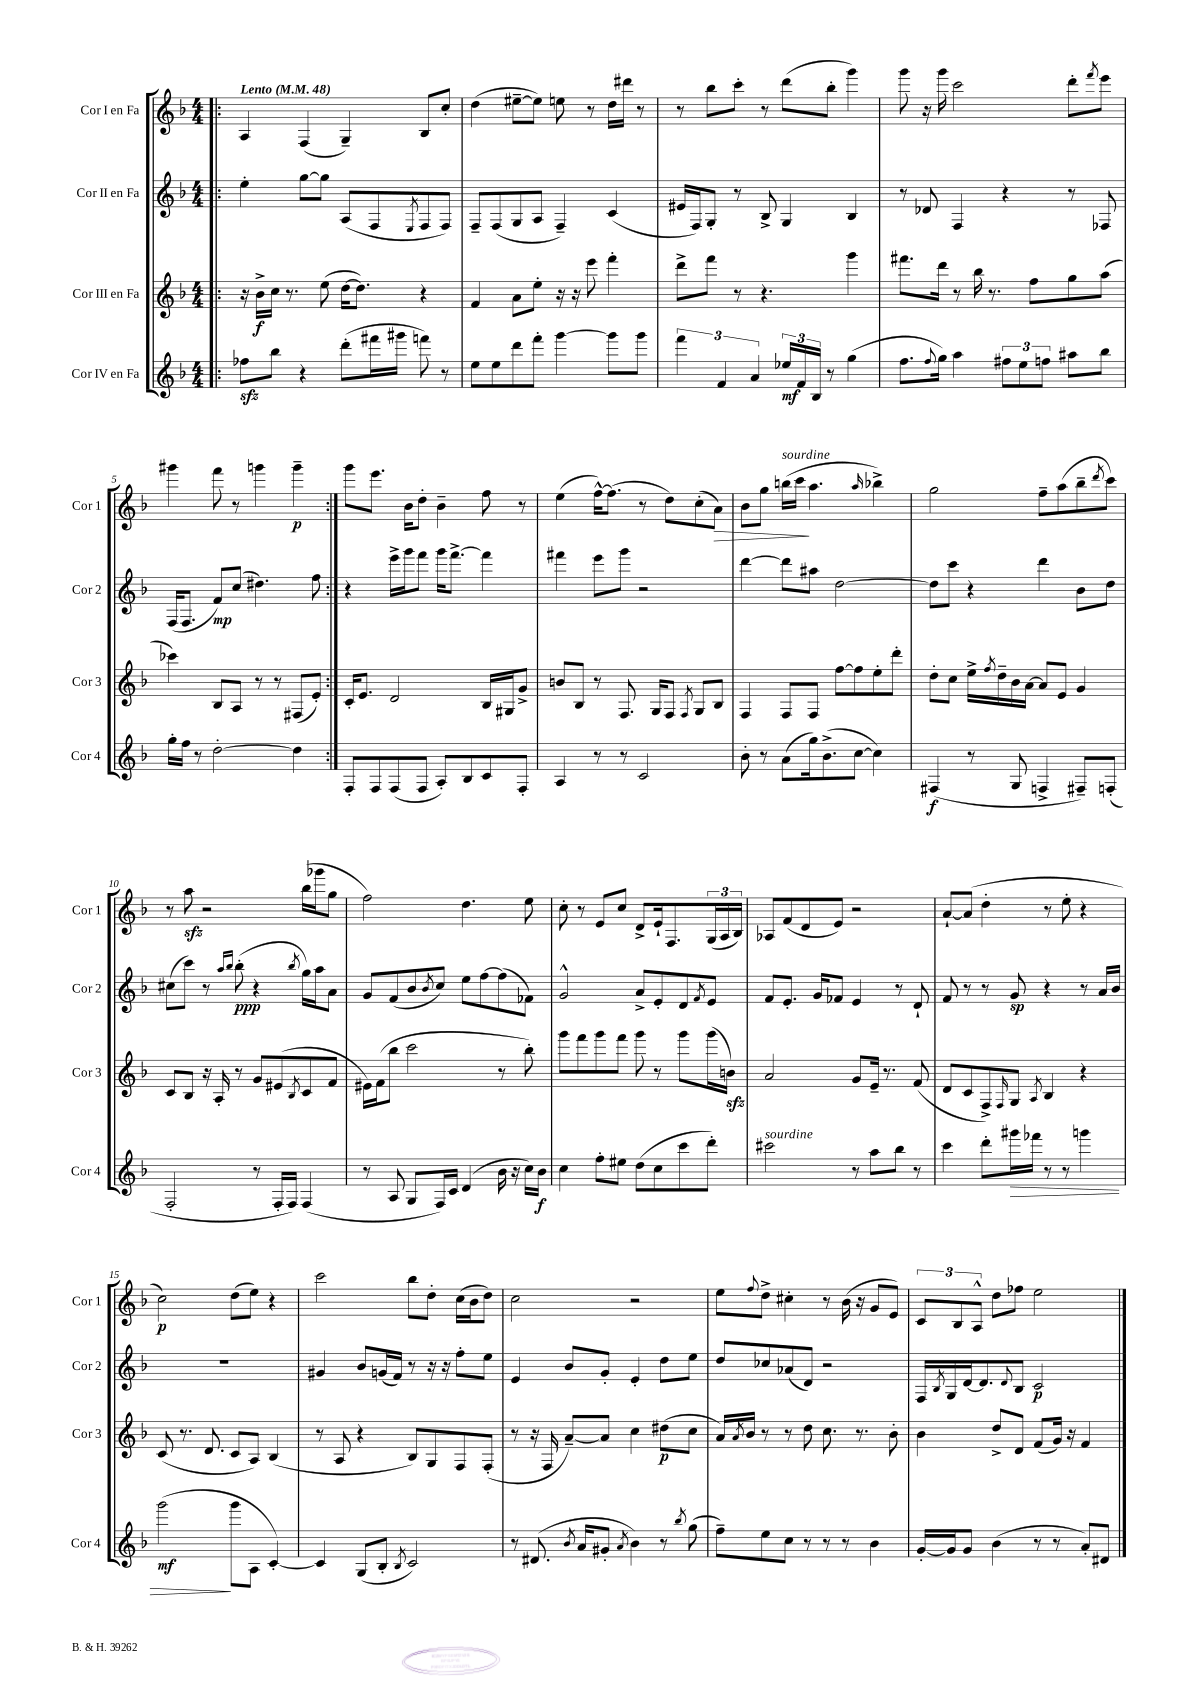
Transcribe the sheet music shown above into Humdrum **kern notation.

**kern	**kern	**kern	**kern
*staff4	*staff3	*staff2	*staff1
*clefG2	*clefG2	*clefG2	*clefG2
*k[b-]	*k[b-]	*k[b-]	*k[b-]
*M4/4	*M4/4	*M4/4	*M4/4
*MM48	*MM48	*MM48	*MM48
=!|:	=!|:	=!|:	=!|:
8ff-	16r	4ee'	4A
.	16b-^	.	.
8bb-	16cc	.	.
.	8.r	.	.
4r	.	[8gg	(4F
.	(8ee	8gg]	.
(8ddd'	[16dd	(8A	4G~)
.	8.dd])	.	.
16fff#	.	8F	.
16ggg#	.	.	.
.	.	8qE	.
8fff)	4r	8F	8B-
8r	.	8F)	8cc'
=	=	=	=
8ee	4f	8F~	(4dd
8ee	.	(8F	.
8ddd	8a	8G	[8ee#~
8fff'	8ee'	8A	8ee#])
[4ggg	16r	4F~)	8ee
.	16r	.	.
.	8eee	.	8r
8ggg]	4fff'	(4c	16dd
.	.	.	16ddd#
8ggg	.	.	8r
=	=	=	=
6fff	8ddd^	16e#	8r
.	.	16F)	.
.	8fff	8G'	8bb-
6f	.	.	.
.	8r	8r	8ccc'
6a	.	.	.
.	4.r	8B-^	8r
24ee-	.	4G	(8ddd
24f	.	.	.
24B-	.	.	.
8r	.	.	8bb-'
(4gg	4ggg	4B-	4ggg)
=	=	=	=
8.ff	8.fff#	8r	8ggg
.	.	8d-	16r
8qqff	.	.	.
16gg)	16ddd	.	16ggg
4aa	8r	4F	2ccc
.	16bb-	.	.
.	8.r	.	.
12ff#	.	4r	.
12ee	.	.	.
.	8ff	.	.
12ff	.	.	.
8aa#	8gg	8r	8ddd'
.	.	.	8qfff
8bb-	(8aa	8F-	8eee
=	=	=	=
16gg'	4ccc-)	(16F	4ggg#
16ff	.	8.F	.
8r	.	.	.
[2dd'	8B-	8f)	8fff
.	8A	(8cc	8r
.	8r	4.dd#)	4ggg
.	8r	.	.
4dd]	(8F#	.	4ggg~
.	8e')	8ff	.
=:|!	=:|!	=:|!	=:|!
8F'	16c'	4r	8ggg
.	8.e	.	.
8F	.	.	8.eee
(8F	2d	16eee^	.
.	.	16ggg	16b-
8F	.	8fff	8dd'
8A')	.	16ggg	4b-~
.	.	[8.fff^	.
8B-	.	.	.
8c	16B-	4fff]	8ff
.	16G#	.	.
8F'	8g^	.	8r
=	=	=	=
4A	8b	4fff#	(4ee
.	8B-	.	.
8r	8r	8eee	[16ff^^)
.	.	.	(8.ff]
8r	8.F	8ggg	.
2c	.	2r	8r
.	16G	.	.
.	8F	.	8dd)
.	8qF	.	.
.	8G	.	(8cc'
.	8B-	.	8a)
=	=	=	=
8b-'	4F	[4ddd	8b-
8r	.	.	8gg
(8a	8F	8ddd]	(16bb
.	.	.	16ccc
16gg)	8F	8aa#	4.aa
(8.b-^	.	.	.
.	[8ff	[2dd	.
[8cc	8ff]	.	.
.	.	.	16qqaa
4cc])	8ee'	.	4bb-^)
.	8ddd'	.	.
=	=	=	=
(4F#	8dd'	8dd]	2gg
.	8cc	8ccc	.
8r	16ee^	4r	.
.	8qff	.	.
.	16dd~	.	.
8G	16b-	.	.
.	[16a	.	.
4F^	8a]	4ddd	8ff~
.	8e	.	(8aa
8F#~)	4g	8b-	8bb-~
.	.	.	8qddd
(8F'	.	8dd	8ccc)
=	=	=	=
2F'	8c	(8cc#	8r
.	8B-	8ccc)	8aa
.	16r	8r	2r
.	16A'	.	.
.	.	16qqaa	.
.	.	16qqbb-	.
.	8r	(8bb-'	.
8r	8g	4r	.
16F'	(8e#	.	.
16F)	.	.	.
.	8qB-	8qbb-	.
(4F	8c	16gg)	(16bb-
.	.	16aa	16ggg-
.	8f	8a	8gg
=	=	=	=
8r	16e#)	8g	2ff)
.	(16f	.	.
8A	8bb-	(8f	.
8G	2ccc	8b-	.
.	.	8qb-	.
16F)	.	8cc)	.
16c	.	.	.
(4d	.	8ee	4.dd
.	.	[8ff	.
16b-	8r	(8ff]	.
16r	.	.	.
16cc)	8bb-')	8f-)	8ee
16b-	.	.	.
=	=	=	=
4cc	8ggg	2g^^	8cc'
.	8fff	.	8r
8ff'	8ggg	.	8e
8ee#	8fff	.	8cc
(8dd	8ggg	8a^	8d^
8cc	8r	8e'	16e`
.	.	.	8.F
8ccc	8ggg	8d	.
.	.	8qf	.
8ddd')	(16ggg	8e	(24G
.	.	.	24A
.	16b)	.	.
.	.	.	24B-)
=	=	=	=
2ccc#	2a	8f	8A-
.	.	8.e'	(8f
.	.	.	8d
.	.	16g	.
.	.	8f-	8e)
8r	8g	4e	2r
8aa	16e~	.	.
.	8.r	.	.
8bb-	.	8r	.
8r	(8f	8d`	.
=	=	=	=
4ccc	8d	8f	[8a`
.	8c	8r	(8a]
8ddd'	8F^)	8r	4dd'
.	16qqF	.	.
16ggg#	8G	8g	.
16fff-	.	.	.
.	8qA	.	.
8r	4B-	4r	8r
8r	.	.	8ee'
4ggg	4r	8r	4r
.	.	16a	.
.	.	16b-	.
=	=	=	=
(2ggg	(8c	1r	2cc)
.	8.r	.	.
.	8.d	.	.
8ggg	8c	.	(8dd
8A	8A)	.	8ee)
[4c')	(4B-	.	4r
=	=	=	=
4c]	8r	4g#	2ccc
.	8A	.	.
(8G	4r	8b-	.
8B-'	.	(16g	.
.	.	16f)	.
8qB-	.	.	.
2c)	8B-)	8r	8bb-
.	8G	16r	8dd'
.	.	16r	.
.	8F	8ff'	(16cc
.	.	.	16b-
.	(8F'	8ee	8dd)
=	=	=	=
8r	8r	4e	2cc
(8.d#	16r	.	.
.	16F	.	.
.	[8a~)	8b-	.
8qb-	.	.	.
16a	.	.	.
8g#'	8a]	8g'	.
8qa	.	.	.
4b-)	4cc	4e'	2r
8r	(8dd#	8dd	.
8qbb-	.	.	.
(8gg	8cc	8ee	.
=	=	=	=
8ff~)	16a)	8dd	8ee
.	8qa	.	.
.	16b-	.	.
.	.	.	8qqff
8ee	8r	8cc-	8dd^
8cc	8r	(8a-	4cc#'
8r	8dd	8d)	.
8r	8.cc	2r	8r
8r	.	.	(16b-
.	8.r	.	16r
4b-	.	.	8g
.	8b-'	.	8e)
=	=	=	=
[16g'	4b-	16F	12c
.	.	8qB-	.
16g]	.	16G	.
.	.	.	12B-
8g	.	[16d	.
.	.	.	12A^^
.	.	8.d]	.
(4b-	8dd^	.	8dd
.	.	8qqd	.
.	8d	8B-	8ff-
8r	(8f	2c	2ee
8r	16g)	.	.
.	16r	.	.
8a')	4f	.	.
8d#	.	.	.
==	==	==	==
*-	*-	*-	*-
